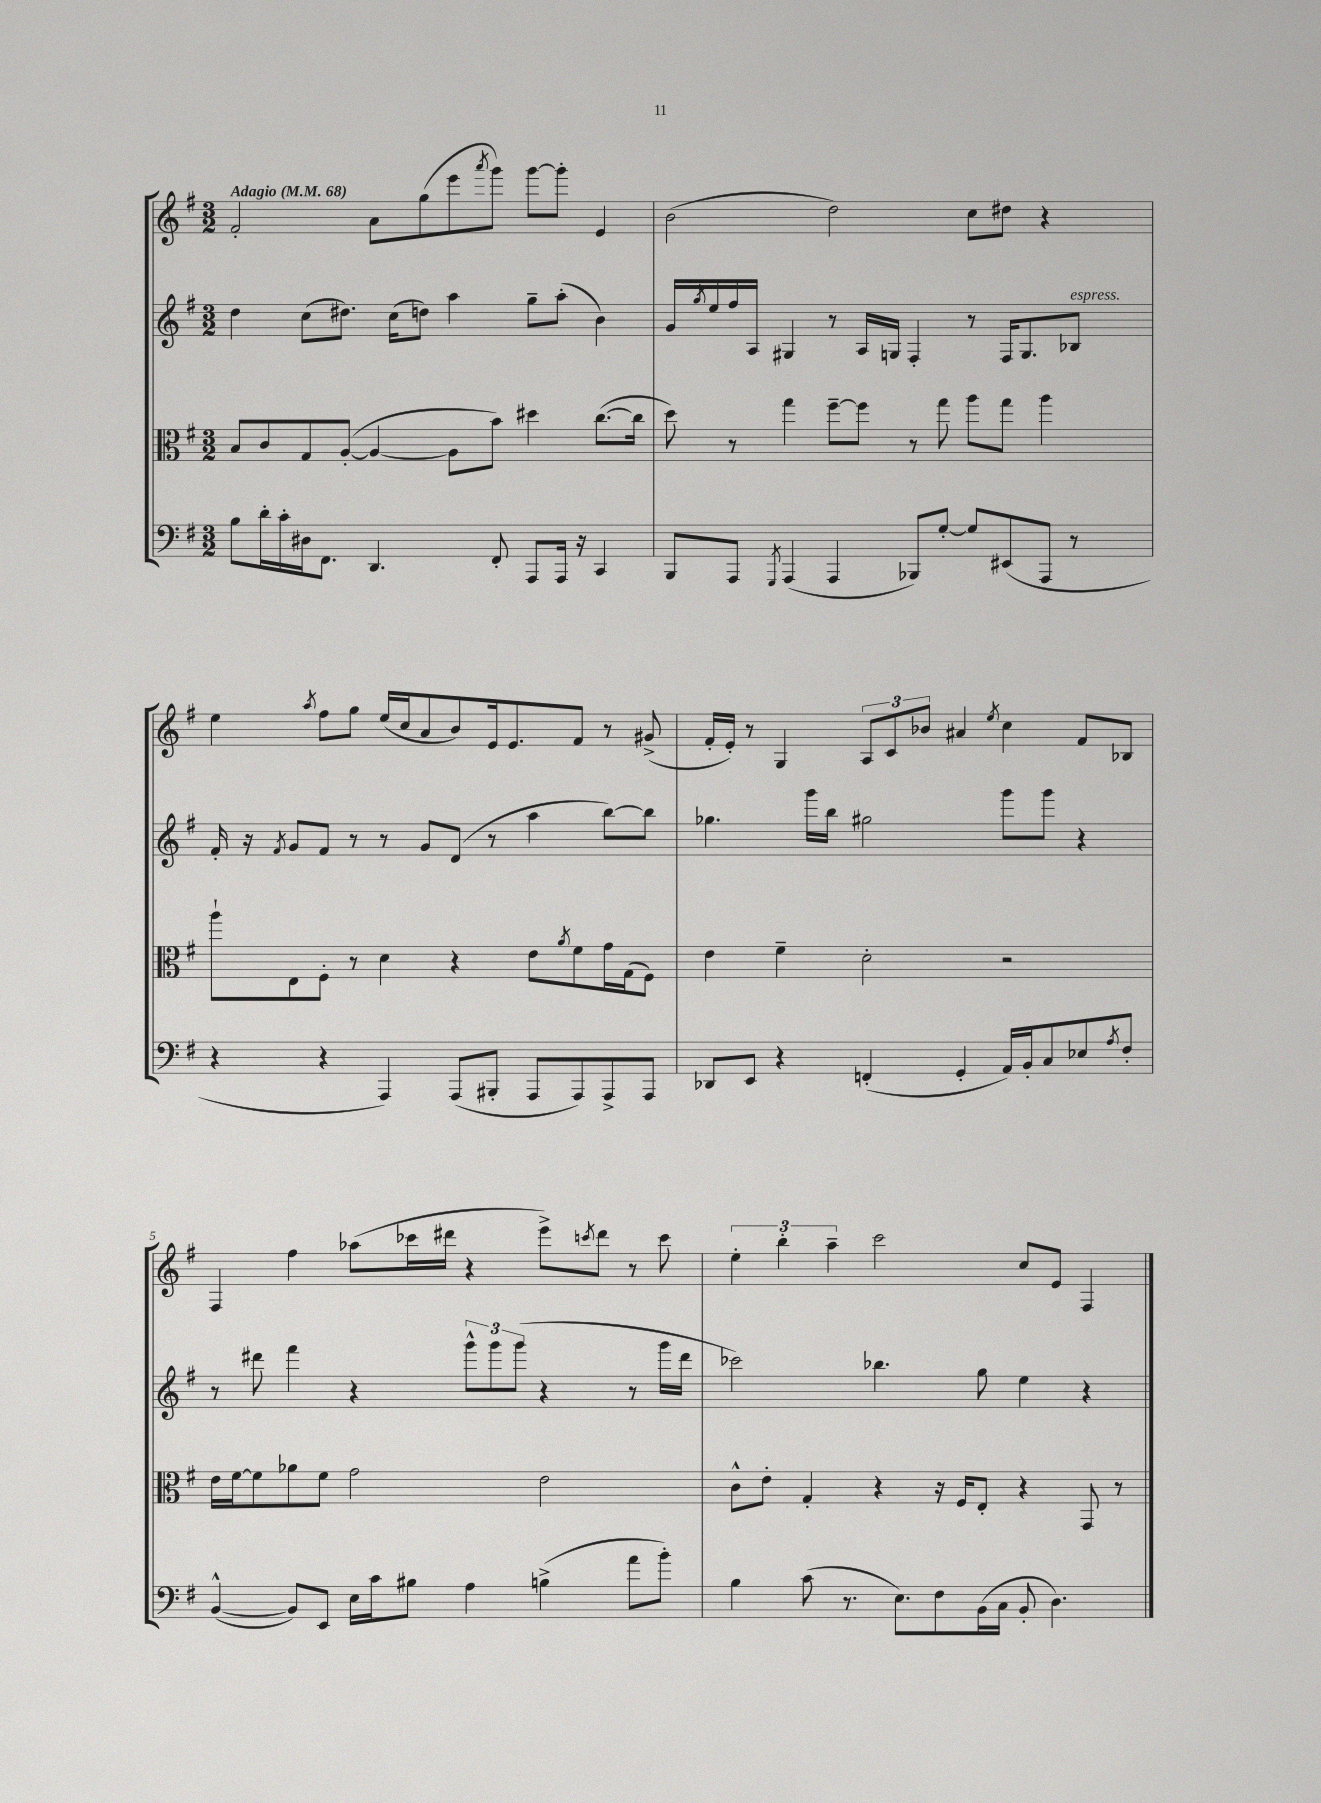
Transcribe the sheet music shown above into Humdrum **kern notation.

**kern	**kern	**kern	**kern
*staff4	*staff3	*staff2	*staff1
*clefF4	*clefC3	*clefG2	*clefG2
*k[f#]	*k[f#]	*k[f#]	*k[f#]
*M3/2	*M3/2	*M3/2	*M3/2
*MM68	*MM68	*MM68	*MM68
8B	8B	4dd	2f#'
16d'	8c	.	.
16c'	.	.	.
16D#	8G	(8cc	.
8.FF#	.	.	.
.	([8A'	8.dd#)	.
4.DD	4A_	.	8a
.	.	(16cc	.
.	.	8dd)	(8gg
.	8A]	4aa	8eee
.	.	.	8qaaa
8FF#'	8b)	.	8ggg)
8AAA	4dd#	8gg~	[8ggg
16AAA	.	(8aa'	8ggg']
16r	.	.	.
4CC	([8.cc	4b)	4e
.	16cc]	.	.
=	=	=	=
8BBB	8dd)	16g	(2b
.	.	8qgg	.
.	.	16ee	.
8AAA	8r	16ff#	.
.	.	16A	.
8qGGG	.	.	.
(4AAA	4gg	4G#	.
4AAA	[8ff#~	8r	2dd)
.	8ff#]	16A	.
.	.	16G	.
8BBB-)	8r	4F#'	.
[8G'	8gg	.	.
8G]	8aa	8r	8cc
(8EE#	8gg	16F#	8dd#
.	.	8.G	.
8AAA	4aa	.	4r
8r	.	8B-	.
=	=	=	=
4r	8aa`	16f#'	4ee
.	.	16r	.
.	.	8qf#	.
.	8E	8g	.
.	.	.	8qaa
4r	8F#'	8f#	8ff#
.	8r	8r	8gg
4AAA)	4d	8r	(16ee
.	.	.	16cc
.	.	8g	8a
(8AAA	4r	(8d	8b)
8BBB#'	.	8r	16e
.	.	.	8.e
8AAA	8e	4aa	.
.	8qa	.	.
8AAA)	8f#	.	8f#
8AAA^	16g	[8bb)	8r
.	(16G	.	.
8AAA	8F#)	8bb]	(8g#^
=	=	=	=
8DD-	4e	4.gg-	16f#'
.	.	.	16e')
8EE	.	.	8r
4r	4f#~	.	4G
.	.	16ggg	.
.	.	16bb	.
(4FF'	2d'	2gg#	12A
.	.	.	12c
.	.	.	12b-
4GG'	.	.	4a#
.	.	.	8qee
16AA)	2r	8ggg	4cc
16BB'	.	.	.
8C	.	8ggg	.
8E-	.	4r	8f#
8qA	.	.	.
8F#'	.	.	8B-
=	=	=	=
([4BB^^	16e	8r	4F#
.	[16f#	.	.
.	8f#]	8ddd#	.
8BB])	8a-	4fff#	4ff#
8EE	8f#	.	.
16E	2g	4r	(8aa-
16c	.	.	.
8B#	.	.	16ccc-
.	.	.	16ddd#
4A	.	12ggg^^	4r
.	.	12ggg	.
.	.	(12ggg	.
(4B^	2e	4r	8eee^)
.	.	.	8qccc
.	.	.	8ddd#
8a	.	8r	8r
8b')	.	16ggg	8ccc
.	.	16ddd#	.
=	=	=	=
4B	8c^^	2ccc-)	6ee'
.	8e'	.	.
.	.	.	6bb'
(8c	4G'	.	.
.	.	.	6aa~
8.r	.	.	.
.	4r	4.bb-	2ccc
8.E)	.	.	.
8F#	16r	.	.
.	16F#	.	.
(16BB	8E'	8gg	.
16C	.	.	.
8BB'	4r	4ee	8cc
4.D)	.	.	8e
.	8GG	4r	4F#
.	8r	.	.
==	==	==	==
*-	*-	*-	*-
